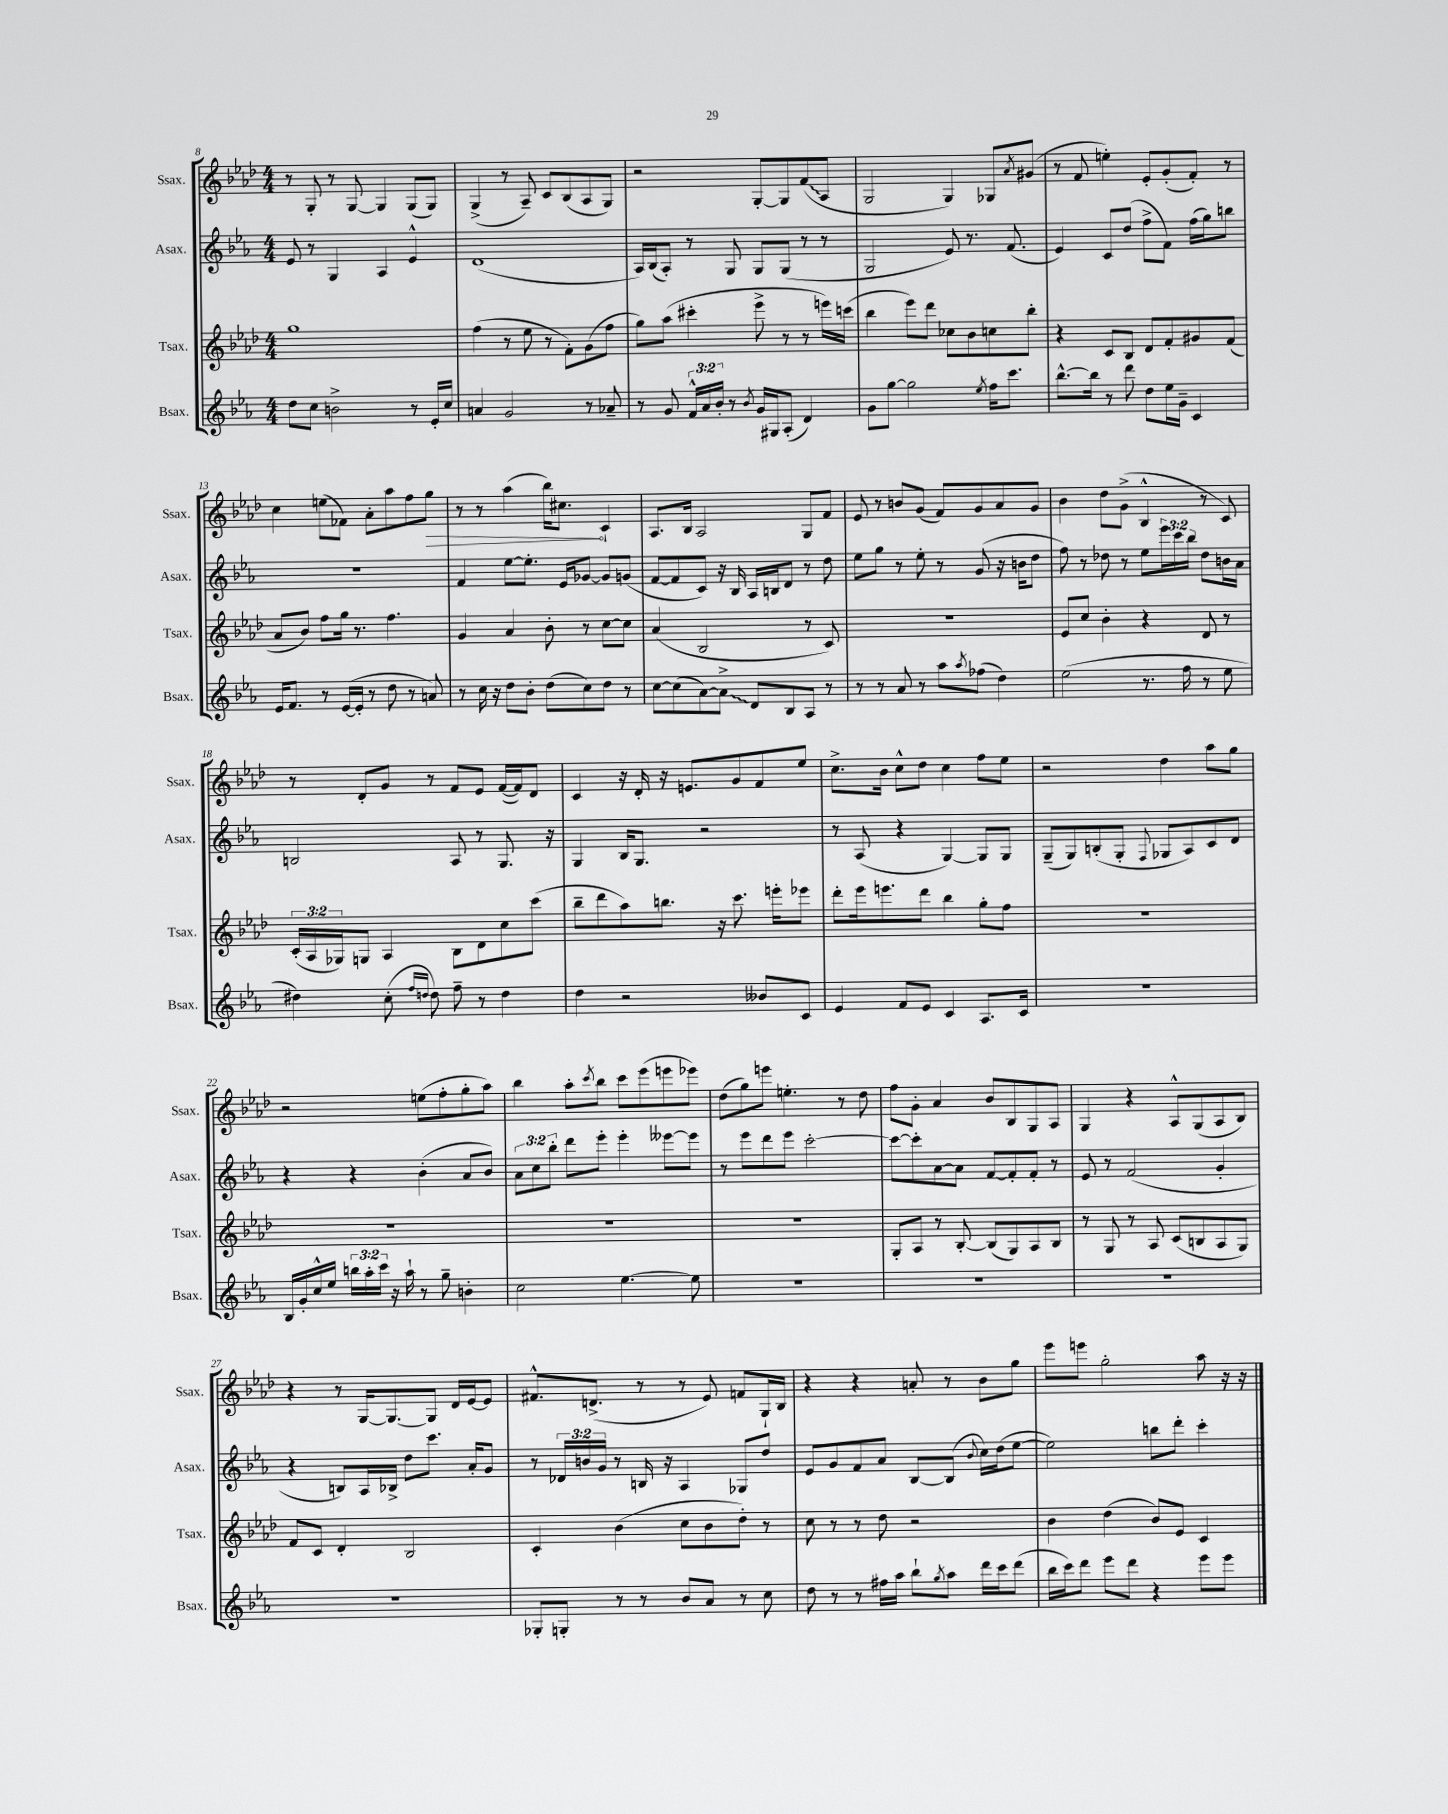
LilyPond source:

<<
\new StaffGroup <<
\new Staff = "s0" \with { instrumentName = "Ssax." shortInstrumentName = "Ssax." } {
    \clef treble \key aes \major \numericTimeSignature \time 4/4
    r8 g8-. r8 g8~ g4 g8( g8) |
    g4->( r8 aes8--) c'8 bes8( aes8 g8) |
    r2 g8~-. g8 \once \override Glissando.style = #'zigzag f'8\glissando( aes8 |
    g2 g4) ges8 \acciaccatura { aes'8 } gis'8( |
    r8 f'8 e''4-.) ees'8-. g'8-.( f'8-.) r8 |
    c''4 e''8( fes'8) aes'8-. aes''8 f''8 \once \override Hairpin.circled-tip = ##t g''8\> |
    r8 r8 aes''4( bes''16) cis''8.\! c'4-! |
    aes8. bes16 aes2 g8 f'8 |
    ees'8 r8 b'8 g'8( f'8) g'8 aes'8 g'8 |
    bes'4 des''8 g'8->( bes4-^ r8 c'8) |
    r8 des'8-. g'8 r8 f'8 ees'8 f'16~( f'16) des'8 |
    c'4 r16 des'16-. r16 e'8. g'8 f'8 ees''8 |
    c''8.-> bes'16 c''8-^ des''8 c''4 f''8 ees''8 |
    r2 des''4 aes''8 g''8 |
    r2 e''8( f''8-. g''8-. aes''8) |
    bes''4 aes''8-. \acciaccatura { c'''8 } bes''8 c'''8 ees'''8( e'''8 ees'''8) |
    des''8( g''8) e'''8 e''4.-. r8 des''8 |
    f''8 g'8-. aes'4 bes'8 bes8 g8 aes8 |
    g4 r4 aes8-^ g8( aes8 bes8) |
    r4 r8 g16~ g8.~ g8 des'16 ees'16~ ees'8 |
    fis'8.-^ d'8.->( r8 r8 ees'8) f'8 g16-! bes16 |
    r4 r4 a'8-. r8 bes'8 g''8 |
    ees'''8 e'''8 g''2-. aes''8 r16 r16 \bar "|." |
}
\new Staff = "s1" \with { instrumentName = "Asax." shortInstrumentName = "Asax." } {
    \clef treble \key ees \major \numericTimeSignature \time 4/4 \override Staff.TupletNumber.text = #tuplet-number::calc-fraction-text
    ees'8 r8 g4 aes4 ees'4-^ |
    d'1( |
    aes16) bes16( aes8-.) r8 g8 g8 g8( r8 r8 |
    g2 ees'8) r8. f'8.( |
    ees'4) c'8 d''8( f''8-> f'8) f''16( g''16) b''8 |
    R1 |
    f'4 ees''8~ ees''8.-. ees'16 ges'8~ ges'8 g'8( |
    f'8~ f'8 c'8) r16 bes16 aes16 b16 d'8 r8 d''8 |
    ees''8 g''8 r8 ees''8-. r8 g'8( r16 b'16 d''8 |
    f''8) r8 des''8 r8 ees''8 \tuplet 3/2 { ees'''16 c'''16 bes''16 } des''8 b'16 aes'16 |
    b2 aes8 r8 g8. r16 |
    g4 bes16 g8. r2 |
    r8 aes8( r4 g4~) g8 g8 |
    g8--( g8) b8-.( g8-. \appoggiatura { f8 } ges8 aes8) c'8 d'8 |
    r4 r4 bes'4-.( aes'8 bes'8) |
    \tuplet 3/2 { aes'8 c''8 bes''8-. } d'''8 ees'''8-. ees'''4-. eeses'''8~ eeses'''8 |
    r8 ees'''8 d'''8 ees'''8 c'''2~-. |
    c'''8~ c'''8-. aes'8~ aes'8 f'8~ f'8-. f'8-. r8 |
    ees'8 r8 f'2( g'4-. |
    r4 b8) aes16 bes16-> d''8 c'''8. aes'16-. g'8 |
    r8 \tuplet 3/2 { des'16 b'16 g'16 } r8 b16 r16 aes4 ges8 d''8 |
    ees'8 g'8 f'8 aes'8 bes8~ bes8( \appoggiatura { bes'8 } c''16) d''16( ees''8~ |
    ees''2) b''8 d'''8-. c'''4-. \bar "|." |
}
\new Staff = "s2" \with { instrumentName = "Tsax." shortInstrumentName = "Tsax." } {
    \clef treble \key aes \major \numericTimeSignature \time 4/4 \override Staff.TupletNumber.text = #tuplet-number::calc-fraction-text
    g''1 |
    f''4( r8 ees''8 r8 f'8-.) g'8( f''8 |
    g''8) aes''8( cis'''4-. ees'''8-> r8 r8 e'''16) c'''16( |
    bes''4 ees'''8) des'''8 ces''8 bes'8 c''8 bes''8-. |
    r4 c'8 bes8 des'8 f'8-. gis'8 f'8( |
    aes'8 bes'8) f''8 g''16 r8. f''4. |
    g'4 aes'4 bes'8-. r8 c''8~ c''8 |
    aes'4( bes2 r8 c'8) |
    r1 |
    ees'8 c''8 bes'4-. r4 des'8 r8 |
    \tuplet 3/2 { c'16-.( aes16 ges16) } g8 aes4 bes8 des'8 c''8 c'''8( |
    bes''8-- des'''8 aes''8) b''8. r16 c'''8. e'''16-. ees'''8 |
    des'''8-. ees'''16 e'''8. des'''8 bes''4 g''8-. f''8 |
    R1 |
    R1 |
    R1 |
    R1 |
    g8-. aes8 r8 bes8~-. bes8( g8) aes8 bes8 |
    r8 g8 r8 aes8 c'8( b8 aes8 g8) |
    f'8 c'8 des'4-. bes2 |
    c'4-. bes'4( c''8 bes'8 des''8-.) r8 |
    c''8 r8 r8 des''8 r2 |
    bes'4 des''4( bes'8) ees'8 c'4 \bar "|." |
}
\new Staff = "s3" \with { instrumentName = "Bsax." shortInstrumentName = "Bsax." } {
    \clef treble \key ees \major \numericTimeSignature \time 4/4 \override Staff.TupletNumber.text = #tuplet-number::calc-fraction-text
    d''8 c''8 b'2-> r8 ees'16-. c''16 |
    a'4 g'2 r8 aes'8-- |
    r8 g'8 \tuplet 3/2 { f'16-^ aes'16 bes'16-. } r8 \acciaccatura { bes'8 } g'16 gis16 aes8-.( d'4) |
    g'8 g''8~ g''2 \acciaccatura { ees''8 } f''16 c'''8. |
    bes''8.~-^ bes''16 r8 d'''8 d''8 ees''16 g'16-- c'4 |
    ees'16 f'8. r8 ees'16~( ees'16-. r8 d''8 r8 a'8) |
    r8 c''16 r16 d''8 bes'8-. d''8( c''8) d''8 r8 |
    c''8~ c''8( aes'8~) \once \override Glissando.style = #'zigzag aes'8->\glissando d'8 bes8 aes8 r8 |
    r8 r8 aes'8 r8 aes''8 \acciaccatura { aes''8 } fes''8( d''4) |
    ees''2( r8. f''16 r8 ees''8 |
    dis''4) c''8-.( \grace { f''16 d''16 } d''8) f''8-- r8 d''4 |
    d''4 r2 beses'8 c'8 |
    ees'4 f'8 ees'8 c'4 aes8. c'16 |
    R1 |
    bes16 g'16-. c''16-^ ees''16 \tuplet 3/2 { b''16 aes''16-. c'''16 } r16 aes''16-! r8 g''8-- b'4-. |
    c''2 ees''4.~ ees''8 |
    R1 |
    R1 |
    R1 |
    R1 |
    ges8-. g8-. r8 r8 bes'8 aes'8 r8 c''8 |
    d''8 r8 r8 fis''16 aes''16 bes''8-! \acciaccatura { g''8 } aes''8 d'''16 c'''16 d'''8( |
    bes''16 c'''16) d'''8 ees'''8 d'''8 r4 ees'''8 ees'''8 \bar "|." |
}
>>
>>
\layout { \context { \Score currentBarNumber = #8 } }
